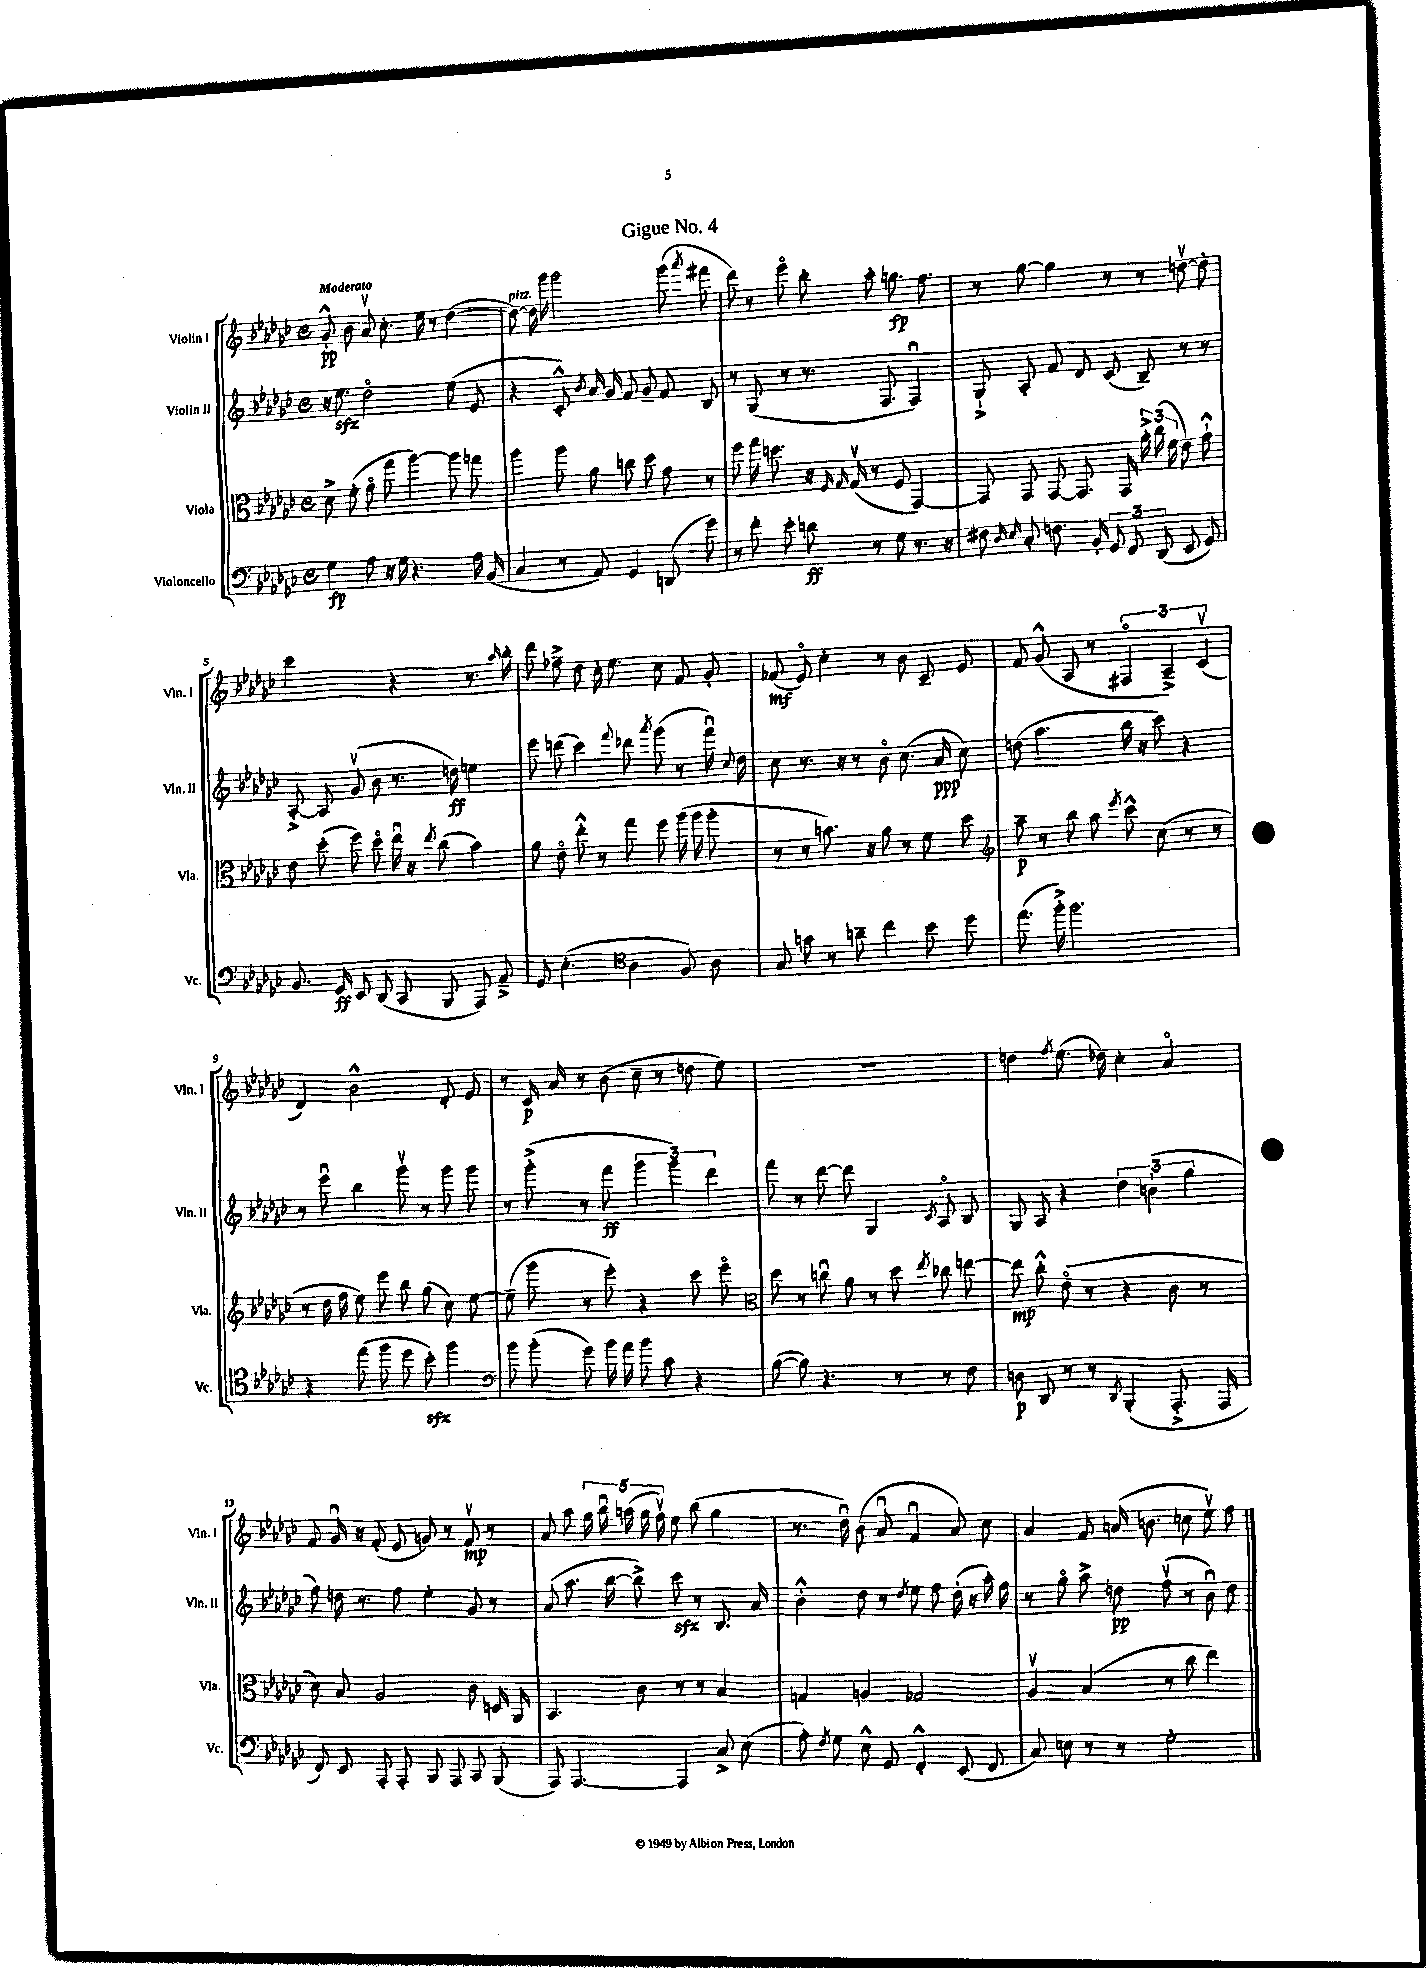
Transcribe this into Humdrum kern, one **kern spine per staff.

**kern	**kern	**kern	**kern
*staff4	*staff3	*staff2	*staff1
*clefF4	*clefC3	*clefG2	*clefG2
*k[b-e-a-d-g-c-]	*k[b-e-a-d-g-c-]	*k[b-e-a-d-g-c-]	*k[b-e-a-d-g-c-]
*M4/4	*M4/4	*M4/4	*M4/4
*met(c)	*met(c)	*met(c)	*met(c)
4G-	8d-^	16r	8g-'^^
.	.	8.ee-	.
.	(8f'	.	8b-
8A-	8g-o	2dd-o	8a-v
16r	8gg-	.	8.cc-'
16G-	.	.	.
4.r	[4aa-)	.	.
.	.	.	16ee-
.	.	.	8r
.	8aa-]	(8ee-	([4dd-
16A-	8gg	8e-	.
(16BB-	.	.	.
=	=	=	=
4C-	4aa-	4r	8dd-_)
.	.	.	16dd-]
.	.	.	16ggg-
8r	8aa-	8c-'^^)	2ggg-
.	.	8qb-	.
8AA-)	8a-	16a-	.
.	.	16g-	.
4GG-	8cc	8f	.
.	8dd-	8g-~	.
(8DD	8g-	8f	(8ggg-
.	.	.	8qaaa-
8g-)	8r	8B-	8fff#
=	=	=	=
8r	8ff	8r	8ddd-)
8f'	16gg-	(8G-	8r
.	8.dd	.	.
8e-'	.	8r	8eee-o
8d	16r	8.r	8bb-'
.	16qqF	.	.
.	16qqG-	.	.
.	(16G-v	.	.
8r	8r	.	8aa-'
.	.	8.F	.
8G-	8F	.	8.gg
8.r	[4GG-)	4Fu)	.
.	.	.	8.ff
16r	.	.	.
=	=	=	=
8F#	8GG-]	8G-`^	8r
16qqD-	.	.	.
16qqE-	.	.	.
8C-'	8GG-	8A-'	[8gg-
8.F	[8GG-	8f	4gg-]
.	8.GG-]	8d-	.
16BB-'	.	.	.
12GG-	.	(8c-	8r
.	16GG-	.	.
12FF	.	.	.
.	24a-'^	8B-~)	8r
(12DD-	(24cc-	.	.
.	24f	.	.
8EE-	8e-)	8r	[8ddv
8GG-)	8g-`^^	8r	8dd']
=	=	=	=
8.BB-	8e-	[8A-'^	2ccc-
.	(8dd-'	8A-]	.
16GG-	.	.	.
8EE-	8ff)	(8g-v	.
(8DD-	8dd-o	8b-	.
8CC-	16ee-u	8.r	4r
.	16r	.	.
.	8qee-	.	.
8BBB-	(8cc-	.	.
.	.	16dd)	.
8AAA-)	4b-)	4ee	8.r
8AA-~^	.	.	.
.	.	.	16qqaa-
.	.	.	16bb-'
=	=	=	=
8GG-	8a-	8eee-	8ddd-
(4.E-'	8e-o	(8ddd	8ff-~^
.	8ee-'^^	4ccc-)	8dd-
.	8r	.	16cc-'
.	.	.	8.ee-
*clefC4	*	*	*
.	.	8qqfff	.
4A-	8gg-	8ddd-	.
.	.	8qaaa-	.
.	8ff	(8ggg-	8cc-
8F)	(16aa-	8r	8f
.	16aa-	.	.
8A-	8aa-'	16fffu)	8g-'
.	.	8qqcc-	.
.	.	16dd-	.
=	=	=	=
8G-	8r	8cc-	(8f-
8g	8r	8.r	8e-o)
8r	8.b)	.	4cc-'
.	.	16r	.
8a~	.	8r	.
.	16r	.	.
4cc-	8a-	8b-o	8r
.	8r	(8.cc-	8b-
8b-	8f	.	8c-~
.	.	16a-	.
8dd-	8dd-	8cc-)	8e-
=	=	=	=
*	*clefG2	*	*
(8.ee-	8aa-~	(8dd	8f
.	8r	4.aa-	(8g-^^
16ff'^)	.	.	.
2.ff	8bb-	.	8A-
.	8aa-	.	8r
.	8qeee-	.	.
.	8ccc-^^	16bb-	6F#o
.	.	16r	.
.	(8cc-	8ccc-)	.
.	.	.	6A-~^)
.	8r	4r	.
.	.	.	(6c-v
.	8r	.	.
=	=	=	=
4r	8r	8r	4d-)
.	16dd-	8eee-u	.
.	16ff	.	.
(8ee-	8ee-)	4bb-	2b-^^
8ff	8eee-	.	.
8dd-	8bb-	8ggg-v	.
8b-')	(8gg-	8r	.
4ff	8cc-)	8ggg-	8d-'
.	[8ee-	8ggg-	8e-
=	=	=	=
*clefF4	*	*	*
8b-	(8ee-~]	8r	8r
(8b-'	8ggg-	(8ggg-'^	16c-
.	.	.	16a-
8g-)	8r	8r	8r
16b-	8eee-')	8fff	(8b-
16a-	.	.	.
8b-	4r	6ggg-	8cc-~
8c-	.	.	8r
.	.	6ggg-)	.
4r	8ccc-	.	8dd
.	.	6ddd-	.
.	8eee-o	.	8ee-)
=	=	=	=
*	*clefC3	*	*
([8B-	8dd-	8fff	1r
8B-])	8r	8r	.
4.r	8ccu	[8ddd-	.
.	8a-	8ddd-]	.
.	8r	4G-	.
8r	8dd-	.	.
.	8qee-	8qc-	.
8r	8cc-	8A-o	.
8F	[8ee	8B-	.
=	=	=	=
8D	8ee]	8G-	4dd
8DD-	8cc-'^^	8A-	.
.	.	.	8qff
8r	(8e-o	4r	(8.ee-
8r	8r	.	.
.	.	.	16dd-)
8qDD-	.	.	.
(4BBB-'	4r	6dd-	4cc-'
.	.	(6b`	.
8.AAA-'^	8c-	.	4a-o
.	.	6gg-	.
.	8r	.	.
16AAA-	.	.	.
=	=	=	=
8FF)	8d-)	8ff)	8f
8EE-	8B-	16dd	16g-u
.	.	8.r	16r
8AAA-'	2A-	.	(8f'
8AAA-'	.	8ff	8e-
8BBB-	.	4ee-'	8g)
8AAA-	.	.	8r
8CC-	8c-	8g-	8fv
(8BBB-	16D	8r	8r
.	16AA-	.	.
=	=	=	=
8AAA-)	4.BB-	(8a-	8a-
[4.AAA-	.	8.aa-	8aa-
.	.	.	20gg-
.	.	.	20bb-u
.	.	[16bb-	.
.	.	.	(20aa
.	8c-	8bb-^])	.
.	.	.	20gg-
.	.	.	20ffv)
4AAA-]	8r	8ccc-	8ee-
.	8r	8r	(8bb-
8C-^	4B-	8.B-	4gg-
(8E-	.	.	.
.	.	16a-	.
=	=	=	=
8A-')	4G	4b-'^^	8.r
8qF	.	.	.
8G-	.	.	.
.	.	.	16dd-u)
8E-^^	4A	8dd-	(8b-
8GG-	.	8r	8a-u
.	.	8qdd-	.
4FF'^^	2G-	8ee-	4fu
.	.	8ff	.
(8EE-	.	(16dd-'	8a-)
.	.	16r	.
8FF	.	16aa-')	8cc-
.	.	16ff	.
=	=	=	=
8C-)	4A-v	8r	4a-
8E	.	8gg-o	.
8r	(4B-	8aa-^	8f
8r	.	8dd	(16a
.	.	.	8.b
2G-'	8r	(8ffv	.
.	8cc-	8r	8cc
.	4ee-)	8b-u)	8ee-v)
.	.	8dd	8ff
==	==	==	==
*-	*-	*-	*-
